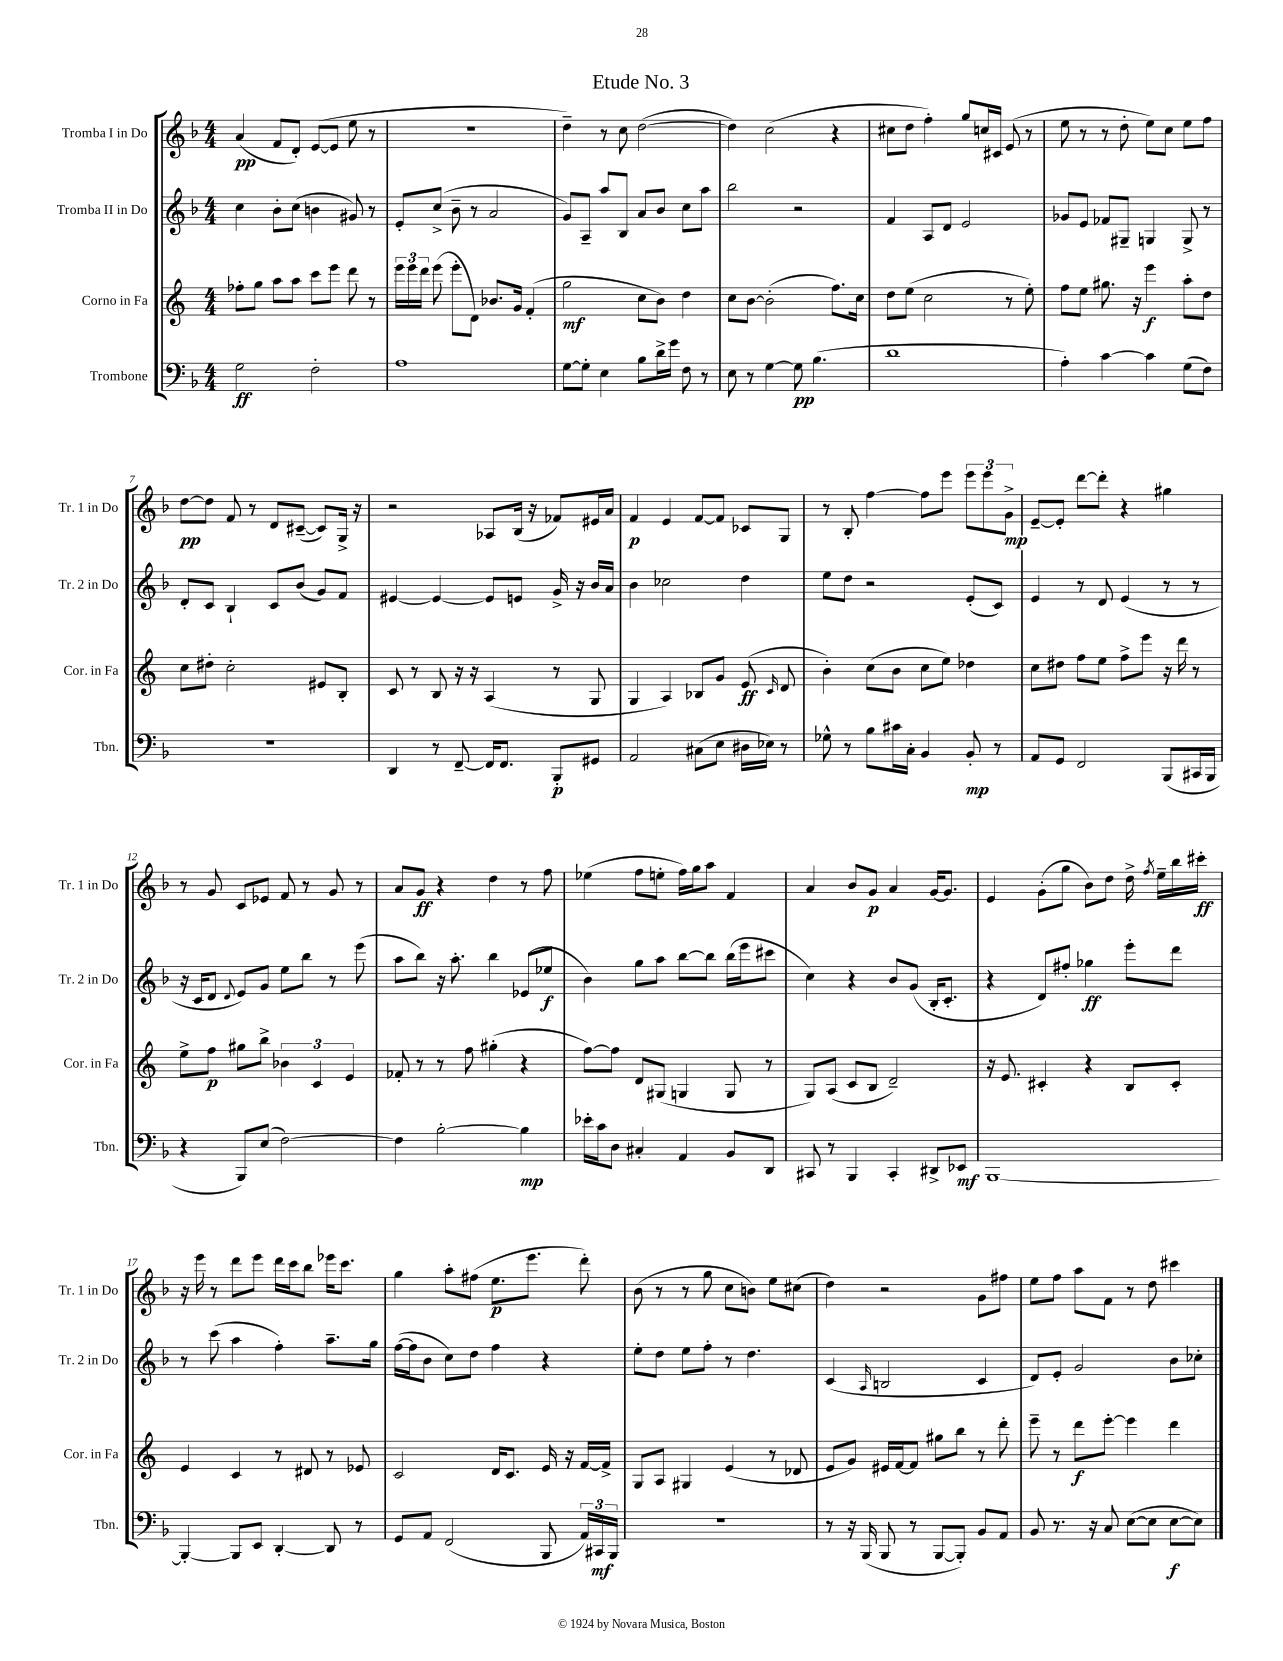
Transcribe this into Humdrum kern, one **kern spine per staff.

**kern	**kern	**kern	**kern
*staff4	*staff3	*staff2	*staff1
*clefF4	*clefG2	*clefG2	*clefG2
*k[b-]	*k[]	*k[b-]	*k[b-]
*M4/4	*M4/4	*M4/4	*M4/4
2G	8ff-'	4cc	(4a
.	8gg	.	.
.	8aa	8b-'	8f
.	8aa	(8cc	8d')
2F'	8ccc	4b	([8e
.	8eee	.	8e]
.	8ddd	8g#)	8ee
.	8r	8r	8r
=	=	=	=
1A	24eee	8e'	1r
.	24eee	.	.
.	24ddd	.	.
.	(8eee	(8cc^	.
.	8eee'	8b-~	.
.	8d)	8r	.
.	8.b-	2a	.
.	16g	.	.
.	(4f'	.	.
=	=	=	=
[8G	2gg	8g)	4dd~)
8G']	.	8A~	.
4E	.	8aa	8r
.	.	8B-	8cc
8B-	8cc	8a	([2dd
16d^	8b)	8b-	.
16g	.	.	.
8F	4dd	8cc	.
8r	.	8aa	.
=	=	=	=
8E	8cc	2bb-	4dd])
8r	[8b	.	.
[4G	(2b']	.	(2cc
8G]	.	2r	.
(4.B-	.	.	.
.	8.ff)	.	4r
.	16cc	.	.
=	=	=	=
1d	8dd	4f	8cc#
.	(8ee	.	8dd
.	2cc	8A	4ff')
.	.	8d	.
.	.	2e	8gg
.	.	.	16cc
.	.	.	16c#
.	8r	.	(8e
.	8ee')	.	8r
=	=	=	=
4A')	8ff	8g-	8ee
.	8ee	8e	8r
[4c	8.gg#	8f-	8r
.	.	8G#~	8dd'
.	16r	.	.
4c]	4eee	4G	8ee)
.	.	.	8cc
(8G	8aa'	8G^	8ee
8F)	8dd	8r	8ff
=	=	=	=
1r	8cc	8d'	[8dd
.	8dd#'	8c	8dd]
.	2cc'	4B-`	8f
.	.	.	8r
.	.	8c	8d
.	.	(8b-	([8c#~
.	8e#	8g)	8c#])
.	8B'	8f	16G^
.	.	.	16r
=	=	=	=
4DD	8c	[4e#	2r
.	8r	.	.
8r	8B	4e#_	.
[8FF~	16r	.	.
.	16r	.	.
16FF]	(4A	8e#]	8A-
8.FF	.	.	.
.	.	8e	(16B-
.	.	.	16r
8BBB-'	8r	16g^	8f-)
.	.	16r	.
8GG#	8G	16b-	16e#
.	.	16a	16a
=	=	=	=
2AA	4G	4b-	4f
.	4A)	2cc-	4e
(8C#	8B-	.	[8f
8E	8g	.	8f]
16D#	(8e	4dd	8c-
16E-)	.	.	.
.	16qqc	.	.
8r	8d	.	8G
=	=	=	=
8G-^^	4b')	8ee	8r
8r	.	8dd	8B-'
8B-	(8cc	2r	[4ff
16c#	8b	.	.
16C'	.	.	.
4BB-	8cc	.	8ff]
.	8ee)	.	8eee
8BB-'	4dd-	(8e'	12eee
.	.	.	12eee
8r	.	8c)	.
.	.	.	12g^
=	=	=	=
8AA	8cc	4e	[8e~
8GG	8dd#	.	8e']
2FF	8ff	8r	[8ddd
.	8ee	8d	8ddd']
.	8ff^	(4e	4r
.	8eee	.	.
(8BBB-	16r	8r	4gg#
.	16ddd	.	.
16CC#	8r	8r	.
16BBB-	.	.	.
=	=	=	=
4r	8ee^	16r	8r
.	.	16c	.
.	8ff	8d	8g
.	.	8qqd	.
8BBB-)	8gg#	8e)	8c
(8E	8bb^	8g	8e-
[2F)	6b-	8ee	8f
.	.	8bb-	8r
.	6c	.	.
.	.	8r	8g
.	6e	.	.
.	.	(8eee	8r
=	=	=	=
4F]	8f-'	8aa	8a
.	8r	8bb-)	8g
[2B-'	8r	16r	4r
.	.	8.aa'	.
.	8ff	.	.
.	(4gg#'	4bb-	4dd
4B-]	4r	(8e-	8r
.	.	8ee-	8ff
=	=	=	=
16e-'	[8ff)	4b-)	(4ee-
16c	.	.	.
8D	8ff]	.	.
4C#'	8d	8gg	8ff
.	(8G#	8aa	8ee'
4AA	4G	[8bb-	16ff)
.	.	.	16gg
.	.	8bb-]	8aa
8BB-	8G	(16bb-	4f
.	.	16eee	.
8DD	8r	8ccc#	.
=	=	=	=
8CC#	8G)	4cc)	4a
8r	(8A	.	.
4BBB-	8c	4r	8b-
.	8B	.	8g
4CC#'	2d~)	8b-	4a
.	.	(8g	.
8DD#^	.	16B-'	[16g
.	.	8.c'	8.g]
8EE-	.	.	.
=	=	=	=
[1BBB-	16r	4r	4e
.	8.e	.	.
.	4c#'	8d)	(8g'
.	.	8ff#'	8gg
.	4r	4gg-	8b-)
.	.	.	8dd
.	8B	8eee'	16dd^
.	.	.	8qff
.	.	.	16ee~
.	8c#'	8ddd	16bb-
.	.	.	16ccc#'
=	=	=	=
4BBB-'_	4e	8r	16r
.	.	.	16eee
.	.	(8ccc	8r
8BBB-]	4c	4aa	8ddd
8EE	.	.	8eee
[4DD'	8r	4ff')	16ddd
.	.	.	16ccc
.	8d#	.	8bb-
8DD]	8r	8.aa~	16eee-
.	.	.	8.ccc
8r	8e-	.	.
.	.	16gg	.
=	=	=	=
8GG	2c	([16ff	4gg
.	.	16ff]	.
8AA	.	8b-	.
(2FF	.	8cc)	8aa'
.	.	8dd	(8ff#
.	16d	4ff	8.ee
.	8.c	.	.
.	.	.	8.eee
8BBB-	16e	4r	.
.	16r	.	.
24AA)	[16f	.	8ddd')
24CC#	.	.	.
.	16f^]	.	.
24BBB-	.	.	.
=	=	=	=
1r	8G	8ee'	(8b-
.	8A	8dd	8r
.	4G#	8ee	8r
.	.	8ff'	8gg
.	(4e	8r	8cc
.	.	4.dd	8b)
.	8r	.	8ee
.	8d-	.	(8cc#
=	=	=	=
8r	8e	(4c	4dd)
16r	8g)	.	.
(16BBB-	.	.	.
.	.	16qqA	.
8BBB-	16e#	2B	2r
.	[16f	.	.
8r	8f]	.	.
[8BBB-	8gg#	.	.
8BBB-'])	8bb	.	.
8BB-	8r	4c	8g
8AA	8ddd'	.	8ff#
=	=	=	=
8BB-	8eee~	8d)	8ee
8.r	8r	8e'	8ff
.	8ddd	2g	8aa
16r	.	.	.
8C	[8eee'	.	8f
([8E	4eee]	.	8r
8E]	.	.	8dd
[8E	4ddd	8b-	4ccc#
8E])	.	8cc-'	.
==	==	==	==
*-	*-	*-	*-
